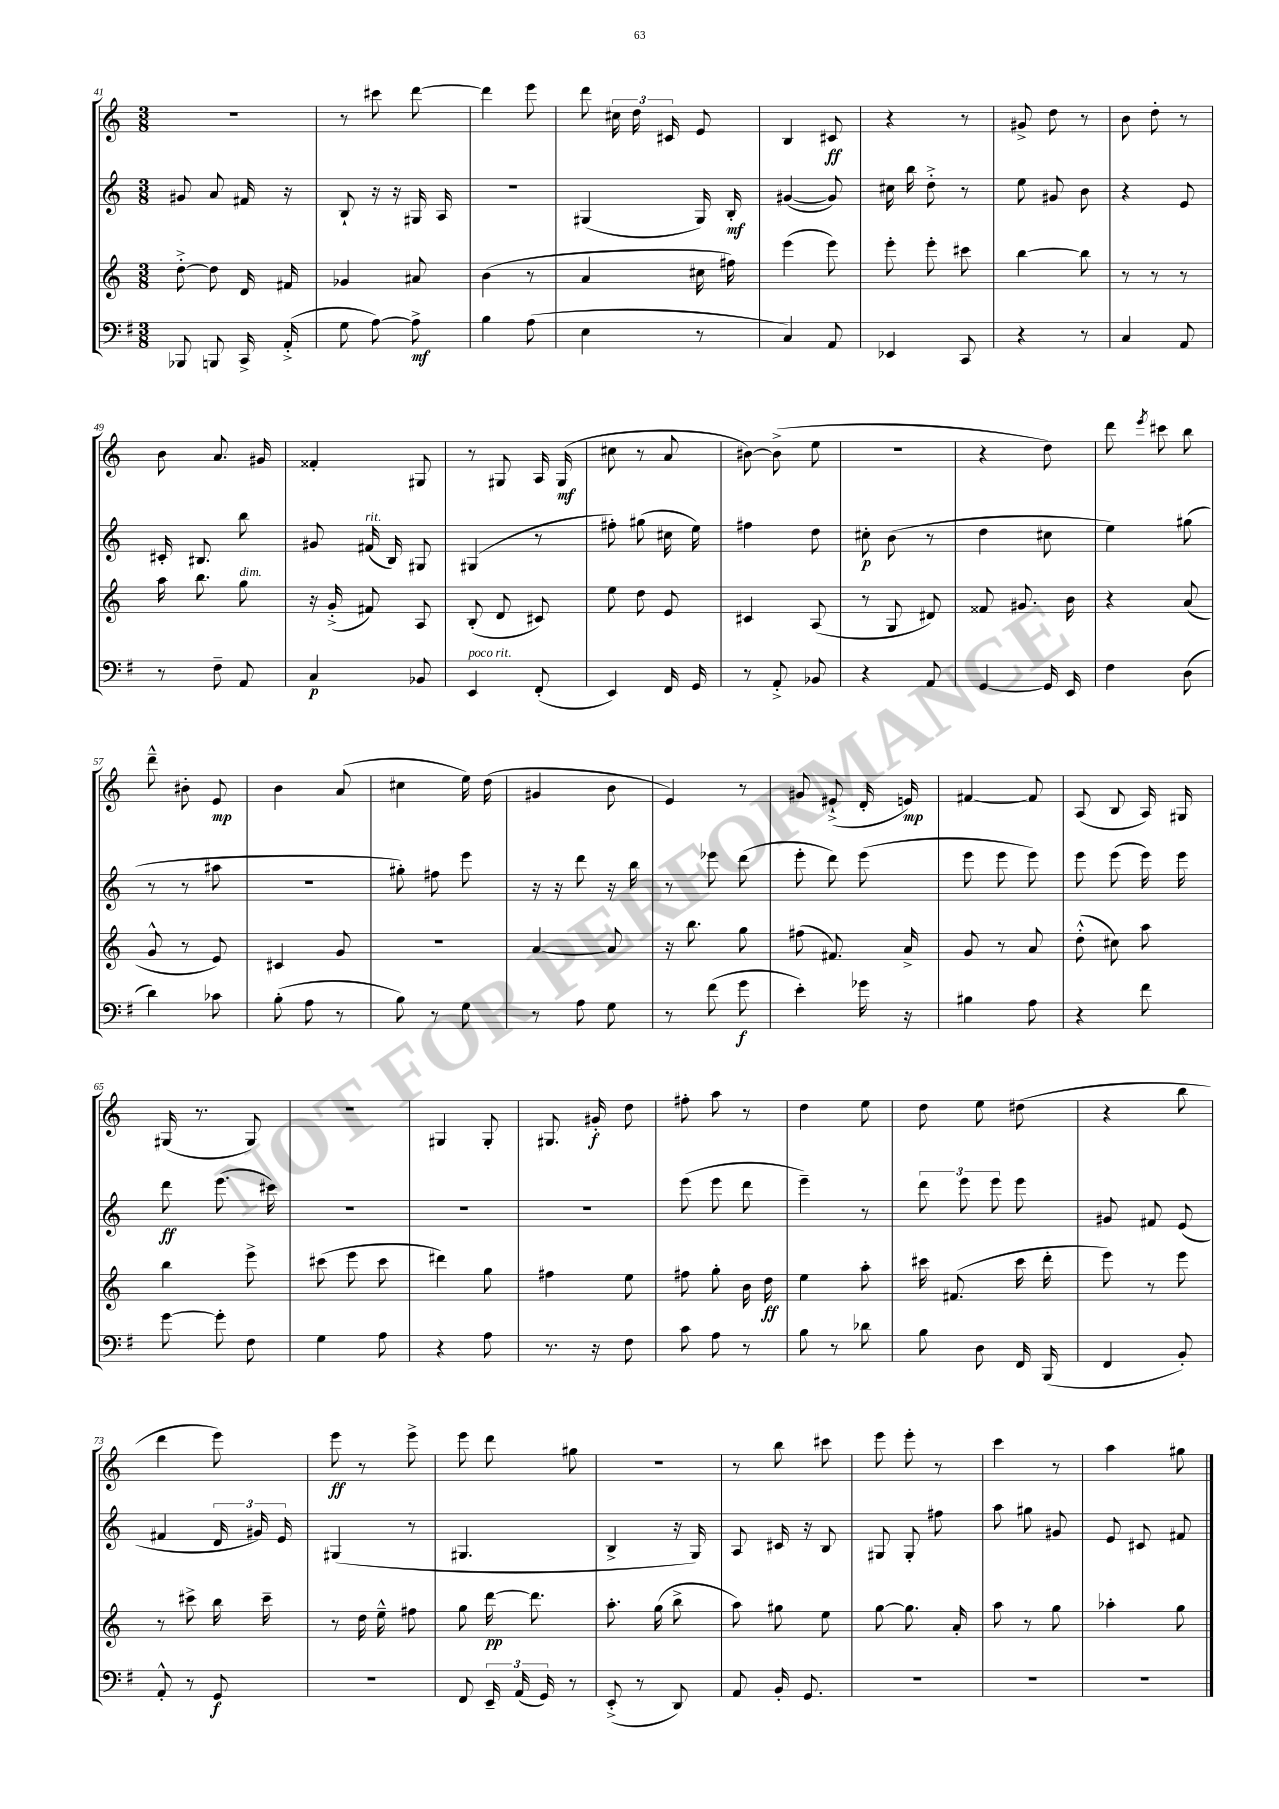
<<
\new StaffGroup <<
\new Staff = "s0" {
    \clef treble \key c \major \numericTimeSignature \time 3/8
    \autoBeamOff R4. |
    r8 cis'''8 d'''8~ |
    d'''4 e'''8 |
    d'''8 \tuplet 3/2 { cis''16 d''16 cis'16 } e'8 |
    b4 cis'8\ff |
    r4 r8 |
    gis'8-> d''8 r8 |
    b'8 d''8-. r8 |
    b'8 a'8. gis'16 |
    fisis'4-. gis8 |
    r8 gis8 a16 gis16\mf( |
    cis''8 r8 a'8 |
    bis'8~) bis'8->( e''8 |
    R4. |
    r4 d''8) |
    d'''8 \acciaccatura { e'''8 } cis'''8 b''8 |
    d'''8---^ bis'8-. e'8\mp |
    b'4 a'8( |
    cis''4 e''16) d''16( |
    gis'4 b'8 |
    e'4) r8 |
    gis'8 eis'8-!->( d'16-. e'16\mp) |
    fis'4~ fis'8 |
    a8( b8 a16) gis16 |
    gis16( r8. gis8) |
    R4. |
    gis4 gis8-. |
    gis8. gis'16-.\f d''8 |
    fis''8-. a''8 r8 |
    d''4 e''8 |
    d''8 e''8 dis''8( |
    r4 b''8 |
    d'''4 e'''8) |
    e'''8\ff r8 e'''8-> |
    e'''8 d'''8 gis''8 |
    R4. |
    r8 b''8 cis'''8 |
    e'''8 e'''8-. r8 |
    c'''4 r8 |
    a''4 gis''8 \bar "|." |
}
\new Staff = "s1" {
    \clef treble \key c \major \numericTimeSignature \time 3/8
    \autoBeamOff gis'8 a'8 fis'16 r16 |
    b8-! r16 r16 gis16 a16 |
    R4. |
    gis4( gis16) b16-.\mf |
    gis'4~( gis'8) |
    cis''16 b''16 d''8-.-> r8 |
    e''8 gis'8 b'8 |
    r4 e'8 |
    cis'16-. bis8. b''8 |
    gis'8 fis'16^\markup { \italic "rit." }( b16) gis8 |
    gis4( r8 |
    fis''8-.) gis''8( cis''16 e''16) |
    fis''4 d''8 |
    cis''8-.\p b'8( r8 |
    d''4 cis''8 |
    e''4) gis''8( |
    r8 r8 ais''8 |
    r4. |
    gis''8-.) fis''8 e'''8 |
    r16 r16 d'''8 r16 b''16 |
    r8 ees'''8 d'''8( |
    e'''8-. d'''8) e'''8( |
    e'''8 e'''8 e'''8) |
    e'''8 e'''8( e'''16) e'''16 |
    d'''8\ff e'''8.( cis'''16) |
    R4. |
    R4. |
    R4. |
    e'''8( e'''8 d'''8 |
    e'''4--) r8 |
    \tuplet 3/2 { d'''8 e'''8 e'''8 } e'''8 |
    gis'8 fis'8 e'8( |
    fis'4 \tuplet 3/2 { d'16 gis'16) e'16 } |
    gis4( r8 |
    gis4. |
    b4-> r16 g16) |
    a8 cis'16 r16 b8 |
    gis8 gis8-. fis''8 |
    a''8 gis''8 gis'8 |
    e'8 cis'8 fis'8 \bar "|." |
}
\new Staff = "s2" {
    \clef treble \key c \major \numericTimeSignature \time 3/8
    \autoBeamOff d''8~-.-> d''8 d'16 fis'16 |
    ges'4 ais'8 |
    b'4( r8 |
    a'4 cis''16 fis''16) |
    e'''4( e'''8) |
    e'''8-. e'''8-. cis'''8 |
    b''4~ b''8 |
    r8 r8 r8 |
    a''16 b''8. g''8^\markup { \italic "dim." } |
    r16 g'16-.->( fis'8) a8 |
    b8-.( d'8 cis'8) |
    e''8 d''8 e'8 |
    cis'4 a8( |
    r8 g8 dis'8) |
    fisis'8 gis'8. b'16 |
    r4 a'8( |
    g'8-^ r8 e'8) |
    cis'4 g'8 |
    R4. |
    a'4~ a'8 |
    r16 b''8. g''8 |
    fis''8( fis'8.) a'16-> |
    g'8 r8 a'8 |
    d''8-.-^( cis''8) a''8 |
    b''4 e'''8-> |
    cis'''8( e'''8 cis'''8 |
    dis'''4) g''8 |
    fis''4 e''8 |
    fis''8 g''8-. b'16 d''16\ff |
    e''4 a''8-. |
    cis'''16 fis'8.( cis'''16 d'''16-. |
    e'''8) r8 e'''8 |
    r8 cis'''8-> b''16 cis'''16-- |
    r8 d''16 e''16---^ fis''8 |
    g''8 d'''16~\pp d'''8. |
    a''8.-. g''16( b''8-> |
    a''8) gis''8 e''8 |
    g''8~ g''8. a'16-. |
    a''8 r8 g''8 |
    aes''4-. g''8 \bar "|." |
}
\new Staff = "s3" {
    \clef bass \key g \major \numericTimeSignature \time 3/8
    \autoBeamOff bes,,8 b,,8 c,16-> a,16-.->( |
    g8 a8~) a8->\mf |
    b4 a8( |
    e4 r8 |
    c4) a,8 |
    ees,4 c,8 |
    r4 r8 |
    c4 a,8 |
    r8 fis8-- a,8 |
    c4\p bes,8 |
    e,4^\markup { \italic "poco rit." } fis,8-.( |
    e,4) fis,16 g,16 |
    r8 a,8-.-> bes,8 |
    r4 a,8 |
    g,4~ g,16 e,16 |
    fis4 d8( |
    d'4) ces'8 |
    b8-.( a8 r8 |
    b8) r8 g8 |
    r8 a8 g8 |
    r8 fis'8( g'8\f |
    e'4-.) ges'16 r16 |
    bis4 a8 |
    r4 fis'8 |
    g'8~ g'8-. fis8 |
    g4 a8 |
    r4 a8 |
    r8. r16 fis8 |
    c'8 a8 r8 |
    b8 r8 des'8 |
    b8 d8 fis,16 b,,16( |
    fis,4 b,8-.) |
    a,8-.-^ r8 g,8\f |
    R4. |
    fis,8 \tuplet 3/2 { e,16-- a,16( g,16) } r8 |
    e,8-.->( r8 d,8) |
    a,8 b,16-. g,8. |
    R4. |
    R4. |
    R4. \bar "|." |
}
>>
>>
\layout { \context { \Score currentBarNumber = #41 } }
